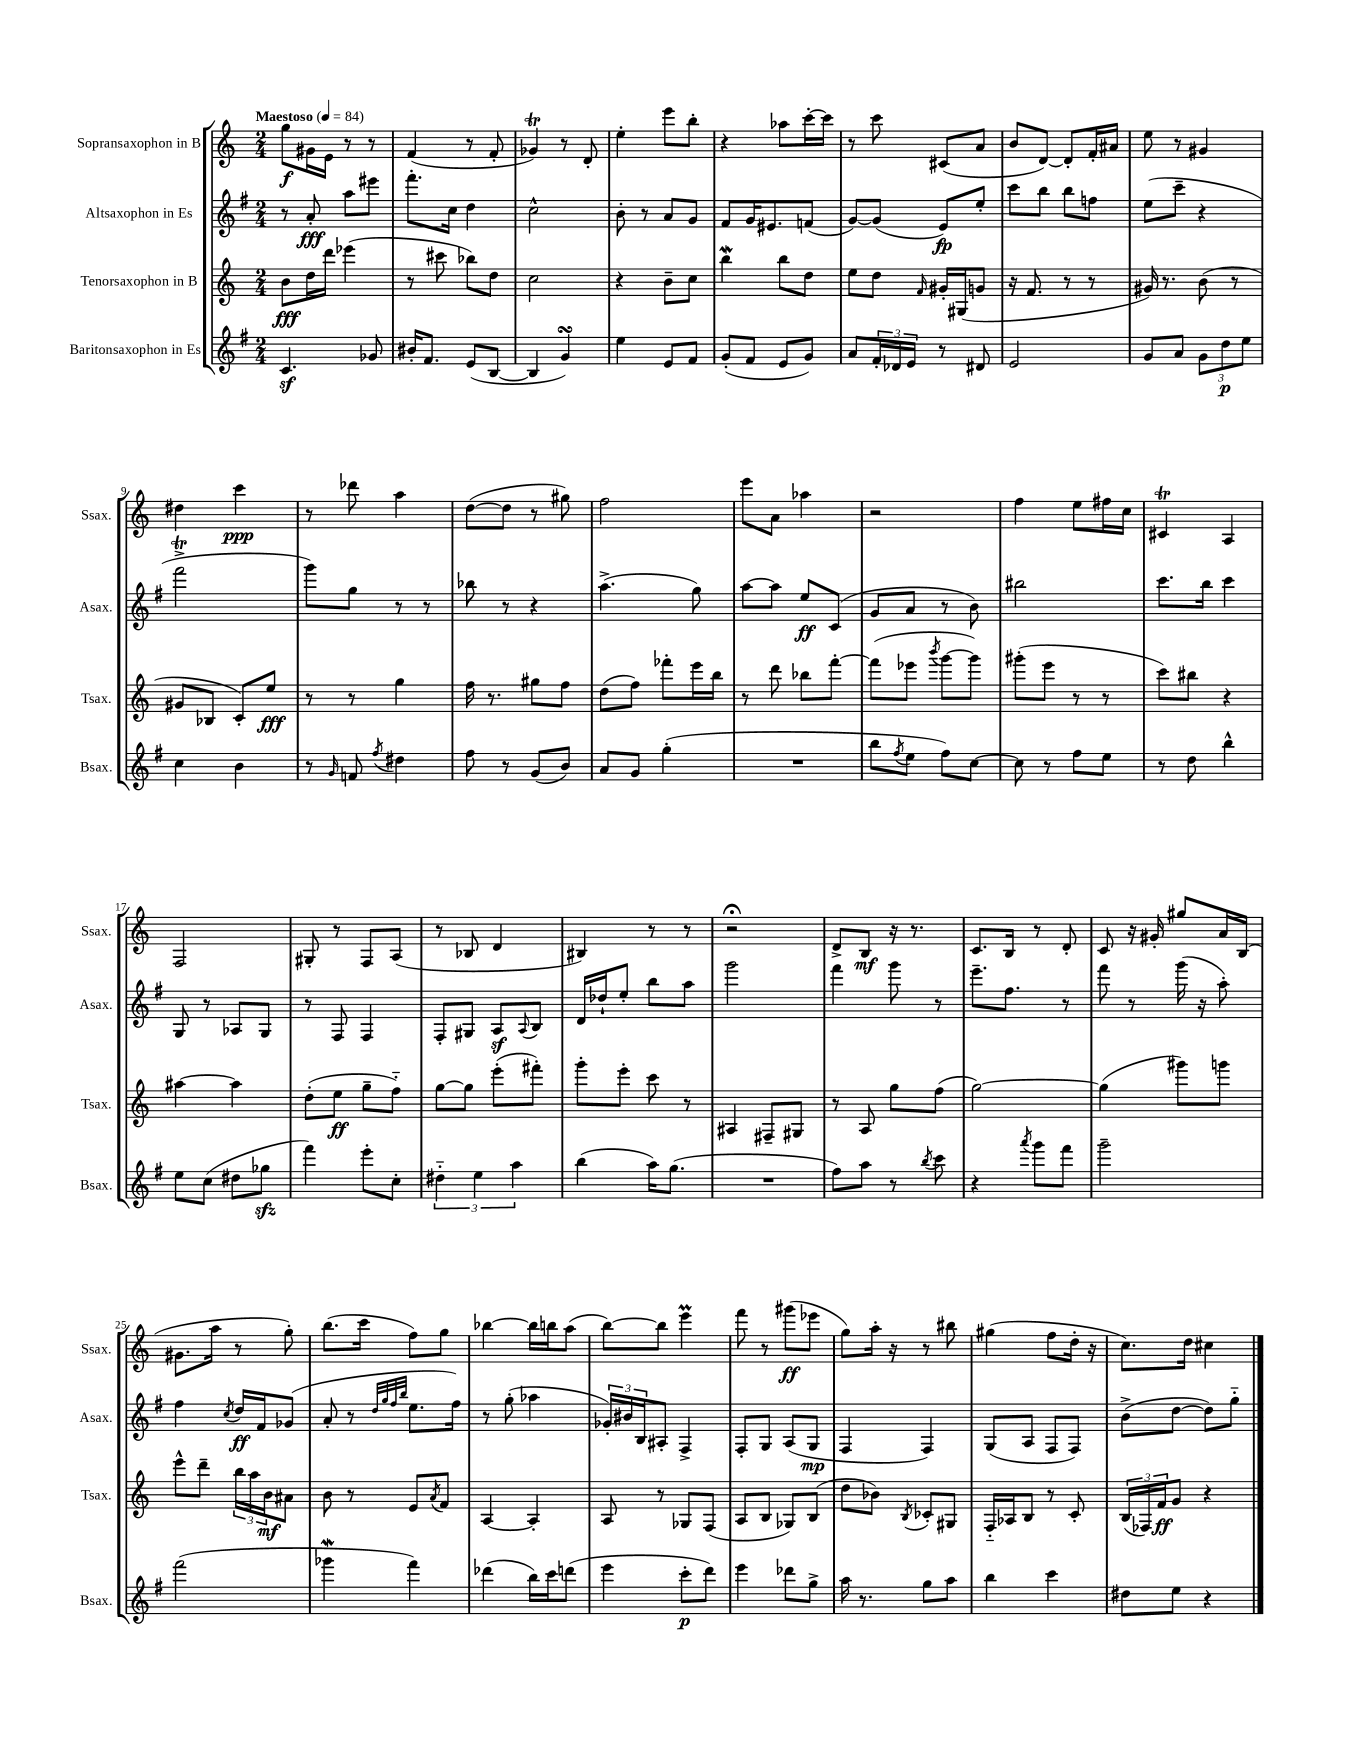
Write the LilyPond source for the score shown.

<<
\new StaffGroup <<
\new Staff = "s0" \with { instrumentName = "Sopransaxophon in B" shortInstrumentName = "Ssax." } {
    \clef treble \key c \major \numericTimeSignature \time 2/4 \tempo "Maestoso" 4 = 84
    g''8\f gis'16 e'16 r8 r8 |
    f'4( r8 f'8-. |
    ges'4\trill) r8 d'8-. |
    e''4-. e'''8 b''8-. |
    r4 aes''8 c'''16~-. c'''16 |
    r8 c'''8 cis'8( a'8 |
    b'8 d'8~) d'8-. f'16-. ais'16 |
    e''8 r8 gis'4 |
    dis''4 c'''4\ppp |
    r8 des'''8 a''4 |
    d''8~( d''8 r8 gis''8) |
    f''2 |
    e'''8 a'8 aes''4 |
    r2 |
    f''4 e''8 fis''16 c''16 |
    cis'4\trill a4 |
    f2 |
    gis8-. r8 f8 a8( |
    r8 bes8 d'4 |
    bis4) r8 r8 |
    r2\fermata |
    d'8-> b8\mf r16 r8. |
    c'8. b16 r8 d'8-. |
    c'8 r16 gis'16-. gis''8 a'16 b16( |
    gis'8. a''16 r8 g''8-.) |
    b''8.( c'''16 f''8) g''8 |
    bes''4~ bes''16 b''16 a''8( |
    b''8~) b''8 e'''4\prall |
    f'''8 r8 gis'''8\ff( ees'''8 |
    g''8) a''16-. r16 r8 bis''8 |
    gis''4( f''8 d''16-. r16 |
    c''8.) d''16 cis''4 \bar "|." |
}
\new Staff = "s1" \with { instrumentName = "Altsaxophon in Es" shortInstrumentName = "Asax." } {
    \clef treble \key g \major \numericTimeSignature \time 2/4
    r8 a'8-.\fff a''8 eis'''8 |
    fis'''8.-. c''16 d''4 |
    c''2-^ |
    b'8-. r8 a'8 g'8 |
    fis'8 g'16 eis'8. f'8( |
    g'8~) g'8( e'8\fp) e''8-. |
    c'''8 b''8 b''8 f''8 |
    e''8( c'''8-- r4 |
    fis'''2->\trill |
    g'''8) g''8 r8 r8 |
    bes''8 r8 r4 |
    a''4.->( g''8) |
    a''8~ a''8 e''8\ff c'8( |
    g'8 a'8 r8 b'8) |
    bis''2 |
    c'''8. b''16 c'''4 |
    g8 r8 aes8 g8 |
    r8 fis8 fis4 |
    fis8-. gis8 a8\sf \appoggiatura { a8 } b8 |
    d'16 des''16-! e''8-. b''8 a''8 |
    g'''2 |
    fis'''4 g'''8 r8 |
    e'''8.-- fis''8. r8 |
    fis'''8 r8 g'''16( r16 a''8-.) |
    fis''4 \acciaccatura { c''8 } d''16\ff fis'16 ges'8( |
    a'8-. r8 \grace { d''32 g''32 fis''32 b''32 } e''8. fis''16) |
    r8 g''8-.( aes''4 |
    \tuplet 3/2 { ges'16-.) bis'16 b16 } ais8-. fis4-> |
    fis8-. g8 a8( g8\mp |
    fis4 fis4) |
    g8( a8 fis8 fis8) |
    b'8->( d''8~ d''8) g''8-_ \bar "|." |
}
\new Staff = "s2" \with { instrumentName = "Tenorsaxophon in B" shortInstrumentName = "Tsax." } {
    \clef treble \key c \major \numericTimeSignature \time 2/4
    b'8\fff d''16 d'''16 ees'''4( |
    r8 cis'''8 bes''8) d''8 |
    c''2 |
    r4 b'8-- c''8 |
    b''4\mordent b''8 d''8 |
    e''8 d''8 \grace { f'16 } gis'16-. gis16( g'8 |
    r16 f'8. r8 r8 |
    gis'16) r8. b'8( r8 |
    gis'8 bes8 c'8-.) e''8\fff |
    r8 r8 g''4 |
    f''16 r8. gis''8 f''8 |
    d''8( f''8) fes'''8-. e'''16 b''16 |
    r8 d'''8 bes''8 f'''8~-. |
    f'''8( ees'''8 \acciaccatura { b'''8 } g'''8~ g'''8) |
    gis'''8-.( e'''8 r8 r8 |
    c'''8) bis''8 r4 |
    ais''4~ ais''4 |
    d''8-.( e''8\ff g''8-- f''8-_) |
    g''8~ g''8 e'''8-.( fis'''8-.) |
    g'''8-. e'''8-. c'''8 r8 |
    ais4 fis8-- gis8 |
    r8 a8 g''8 f''8( |
    g''2~) |
    g''4( gis'''8) g'''8 |
    e'''8-^ d'''8-- \tuplet 3/2 { b''16 a''16 b'16\mf } ais'8 |
    b'8 r8 e'8 \acciaccatura { a'8 } f'8 |
    a4~ a4-. |
    a8 r8 ges8 f8( |
    a8 b8 ges8) b8( |
    d''8 bes'8) \acciaccatura { b8 } ces'8-. gis8 |
    f16-_ aes16 b8 r8 c'8-. |
    \tuplet 3/2 { b16( fes16) f'16\ff } g'8 r4 \bar "|." |
}
\new Staff = "s3" \with { instrumentName = "Baritonsaxophon in Es" shortInstrumentName = "Bsax." } {
    \clef treble \key g \major \numericTimeSignature \time 2/4
    c'4.\sf ges'8 |
    bis'16-. fis'8. e'8( b8~ |
    b4 g'4\turn) |
    e''4 e'8 fis'8 |
    g'8-.( fis'8 e'8 g'8) |
    a'8 \tuplet 3/2 { fis'16-. des'16 e'16 } r8 dis'8 |
    e'2 |
    g'8 a'8 \tuplet 3/2 { g'8 d''8\p e''8 } |
    c''4 b'4 |
    r8 \grace { g'16 } f'8 \acciaccatura { fis''8 } dis''4 |
    fis''8 r8 g'8( b'8) |
    a'8 g'8 g''4-.( |
    R2 |
    b''8 \acciaccatura { fis''8 } e''8 fis''8) c''8~ |
    c''8 r8 fis''8 e''8 |
    r8 d''8 b''4-^ |
    e''8 c''8( dis''8 ges''8\sfz |
    fis'''4) e'''8-. c''8-. |
    \tuplet 3/2 { dis''4-_ e''4 a''4 } |
    b''4( a''16) g''8.( |
    R2 |
    fis''8) a''8 r8 \acciaccatura { b''8 } c'''8 |
    r4 \acciaccatura { a'''8 } g'''8 fis'''8 |
    g'''2-- |
    fis'''2( |
    ges'''4\mordent fis'''4) |
    des'''4( b''16) c'''16 d'''8( |
    e'''4 c'''8-.\p d'''8) |
    e'''4 des'''8 g''8-> |
    a''16 r8. g''8 a''8 |
    b''4 c'''4 |
    dis''8 e''8 r4 \bar "|." |
}
>>
>>
